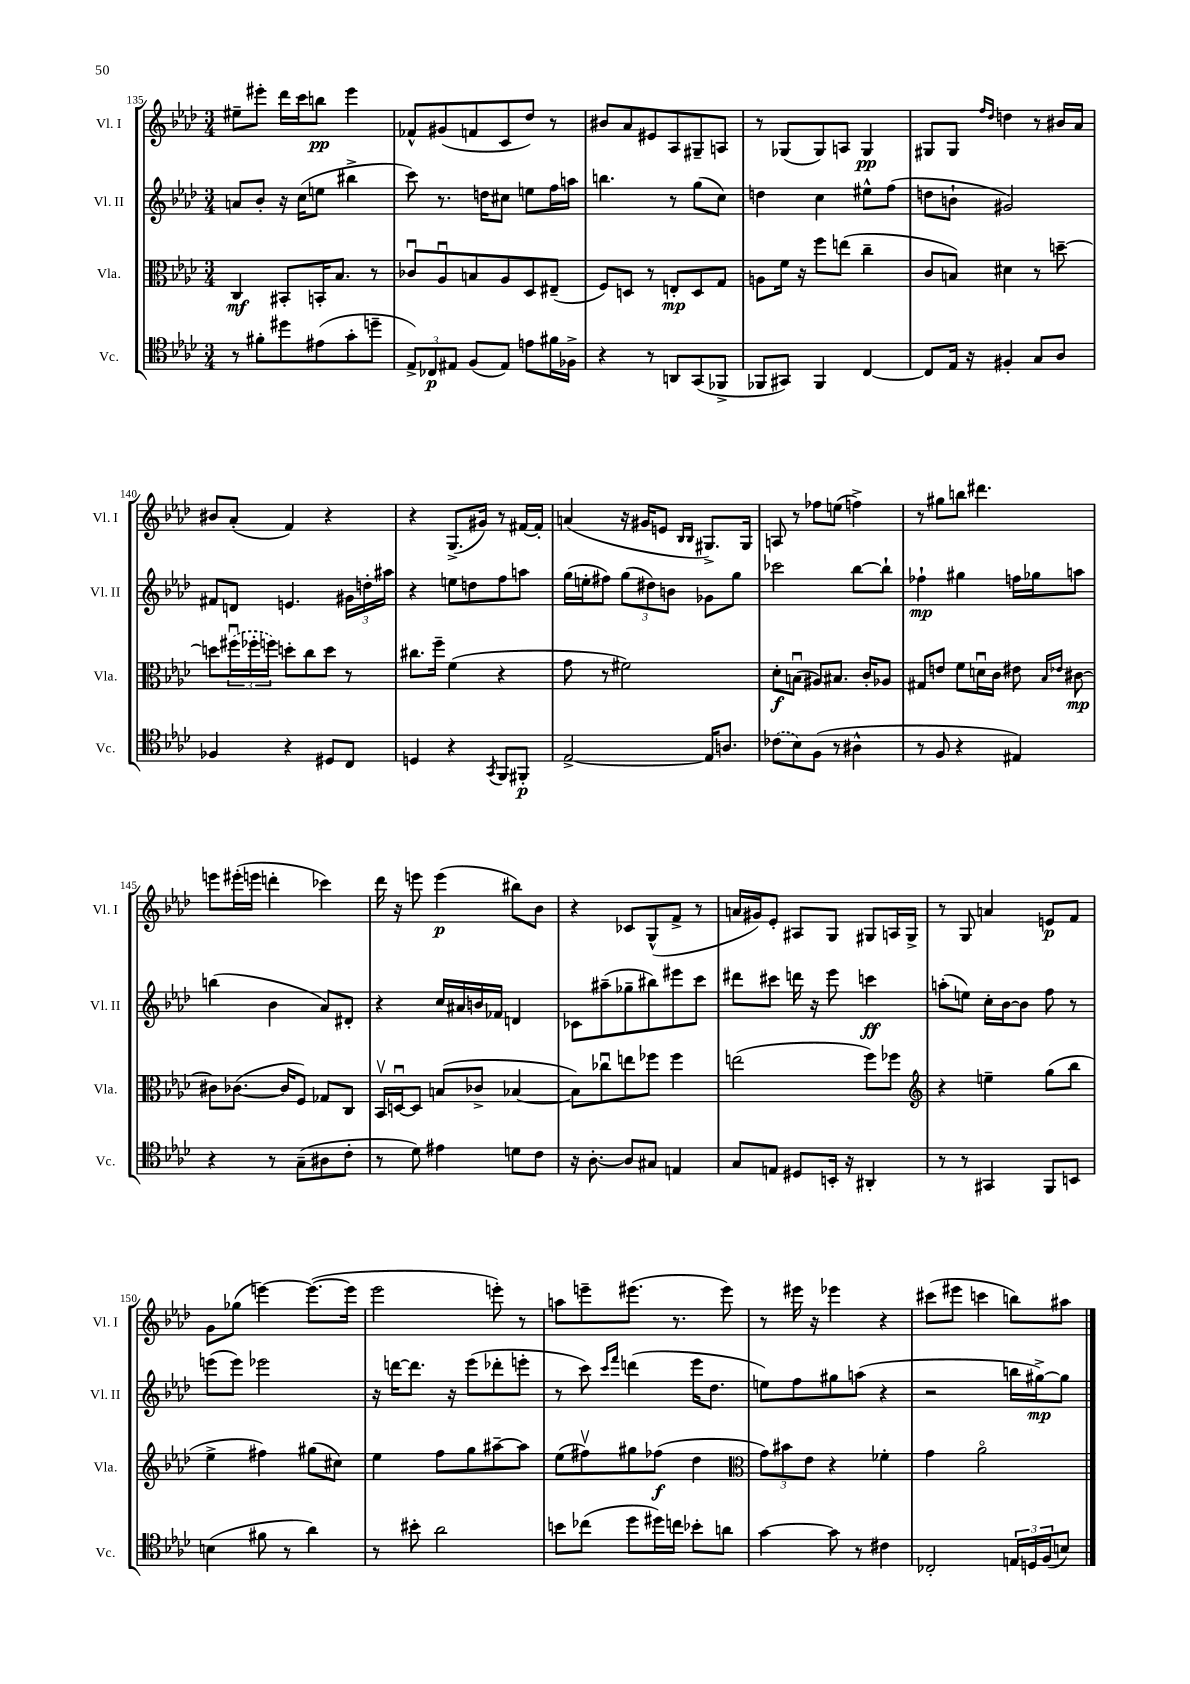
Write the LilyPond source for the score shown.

<<
\new StaffGroup <<
\new Staff = "s0" \with { instrumentName = "Vl. I" shortInstrumentName = "Vl. I" } {
    \clef treble \key aes \major \numericTimeSignature \time 3/4
    eis''8-- eis'''8-. des'''16 c'''16 b''8\pp eis'''4 |
    fes'8-^ gis'8( f'8 c'8 des''8) r8 |
    bis'8 aes'8 eis'8 aes8 gis8-- a8 |
    r8 ges8( ges8) a8 ges4\pp |
    gis8 gis8 \grace { f''16 des''16 } d''4 r8 bis'16 aes'16 |
    bis'8 aes'8-.( f'4) r4 |
    r4 g8.->( gis'16) r8 fis'16~ fis'16-. |
    a'4( r16 gis'16 e'8 \grace { bes16 bes16 } gis8.->) gis16 |
    a8 r8 fes''8 e''8( f''4->) |
    r8 gis''8 b''8 dis'''4. |
    e'''8 eis'''16-.( e'''16 d'''4-. ces'''4) |
    des'''16 r16 e'''8 e'''4\p( bis''8) bes'8 |
    r4 ces'8 g8-^( f'8-> r8 |
    a'16 gis'16) ees'8-. ais8 g8 gis8 a16 gis16-> |
    r8 g8 a'4 e'8\p f'8 |
    g'8 ges''8( e'''4~) e'''8.~( e'''16 |
    ees'''2 e'''8-.) r8 |
    a''8 e'''8-- eis'''8.( r8. eis'''8) |
    r8 eis'''16 r16 ees'''4 r4 |
    cis'''8( eis'''8 c'''4 b''8) ais''8 \bar "|." |
}
\new Staff = "s1" \with { instrumentName = "Vl. II" shortInstrumentName = "Vl. II" } {
    \clef treble \key aes \major \numericTimeSignature \time 3/4
    a'8 bes'8-. r16 c''16( e''8 bis''4-> |
    c'''8) r8. d''16 cis''8 e''8 f''16 a''16 |
    b''4. r8 g''8( c''8) |
    d''4 c''4 eis''8-^ f''8( |
    d''8 b'8-! gis'2) |
    fis'8 d'8 e'4. \tuplet 3/2 { gis'16 d''16-. ais''16 } |
    r4 e''8 d''8 f''8 a''8 |
    g''16( e''16-. fis''8) \tuplet 3/2 { g''8( dis''8) b'8 } ges'8 g''8 |
    ces'''2 bes''8~ bes''8-! |
    fes''4-!\mp gis''4 f''16 ges''16 a''8 |
    b''4( bes'4 aes'8) dis'8-. |
    r4 c''16 ais'16 b'16 fes'16 d'4 |
    ces'8 ais''8--( ges''8-- bis''8) eis'''8 c'''8 |
    dis'''8 cis'''8 d'''16 r16 ees'''8 c'''4\ff |
    a''8-.( e''8) c''16-. bes'16~ bes'8 f''8 r8 |
    e'''8( e'''8) ees'''2 |
    r16 d'''16~ d'''8. r16 ees'''8( des'''8-. e'''8-. |
    r8 c'''8) \grace { c'''16 f'''16 } d'''4( ees'''16 des''8. |
    e''8) f''8 gis''8 a''8( r4 |
    r2 b''16 gis''16~->\mp) gis''8 \bar "|." |
}
\new Staff = "s2" \with { instrumentName = "Vla." shortInstrumentName = "Vla." } {
    \clef alto \key aes \major \numericTimeSignature \time 3/4
    c4\mf bis,8-. b,16-. bes8. r8 |
    ces'8\downbow aes8\downbow b8 aes8 des8 eis8--( |
    f8) d8 r8 e8-.\mp d8 g8 |
    a8 f'16 r16 f''8 e''8( c''4-- |
    c'8 b8) dis'4 r8 d''8~-- |
    d''8 \tuplet 3/2 { \once \slurDashed fis''16\downbow( fes''16-. f''16) } d''8-. c''8 d''8 r8 |
    cis''8. f''16-- f'4( r4 |
    g'8 r8 fis'2) |
    des'8-.\f b8\downbow( ais8) bis8. c'16-. aes8 |
    gis8 e'8 f'8 d'16\downbow c'16 eis'8 \grace { bes16 ees'16 } cis'8~\mp |
    cis'8 ces'8.~( ces'16 f8) ges8 c8 |
    bes,16\upbow d16~\downbow d8 b8( ces'8-> bes4~ |
    bes8) ces''8\downbow e''8 fes''8 fes''4 |
    e''2( f''8) fes''8 |
    \clef treble r4 e''4-- g''8( bes''8 |
    ees''4-> fis''4) gis''8( cis''8) |
    ees''4 f''8 g''8 ais''8~-- ais''8 |
    ees''8( fis''8\upbow) gis''8 fes''8\f( des''4 |
    \clef alto \tuplet 3/2 { g'8) bis'8 ees'8 } r4 fes'4-. |
    g'4 aes'2\flageolet \bar "|." |
}
\new Staff = "s3" \with { instrumentName = "Vc." shortInstrumentName = "Vc." } {
    \clef tenor \key aes \major \numericTimeSignature \time 3/4
    r8 fis'8-. dis''8 eis'8( g'8-. d''8-- |
    \tuplet 3/2 { ees8->) ces8\p eis8 } f8( eis8) e'8 fis'16 fes16-> |
    r4 r8 a,8 g,8( fes,8-> |
    fes,8 gis,8) fes,4 c4~ |
    c8 ees16 r16 fis4-. g8 aes8 |
    fes4 r4 dis8 c8 |
    d4 r4 \acciaccatura { g,8 } f,8 fis,8-.\p |
    ees2~-> ees16 a8. |
    \once \slurDashed ces'8( bes8) f8( r8 ais4-^ |
    r8 f8 r4 eis4) |
    r4 r8 g8--( ais8 c'8-. |
    r8 des'8) eis'4 d'8 c'8 |
    r16 aes8.~-. aes8 gis8 e4 |
    g8 e8 dis8 b,16-. r16 ais,4-. |
    r8 r8 gis,4 f,8 b,8 |
    b4( fis'8 r8 aes'4) |
    r8 bis'8-. aes'2 |
    b'8 ces''8( des''8 dis''16) c''16 bes'8-. a'8 |
    g'4~ g'8 r8 cis'4 |
    ces2-. \tuplet 3/2 { e16 d16 f16( } b8) \bar "|." |
}
>>
>>
\layout { \context { \Score currentBarNumber = #135 } }
